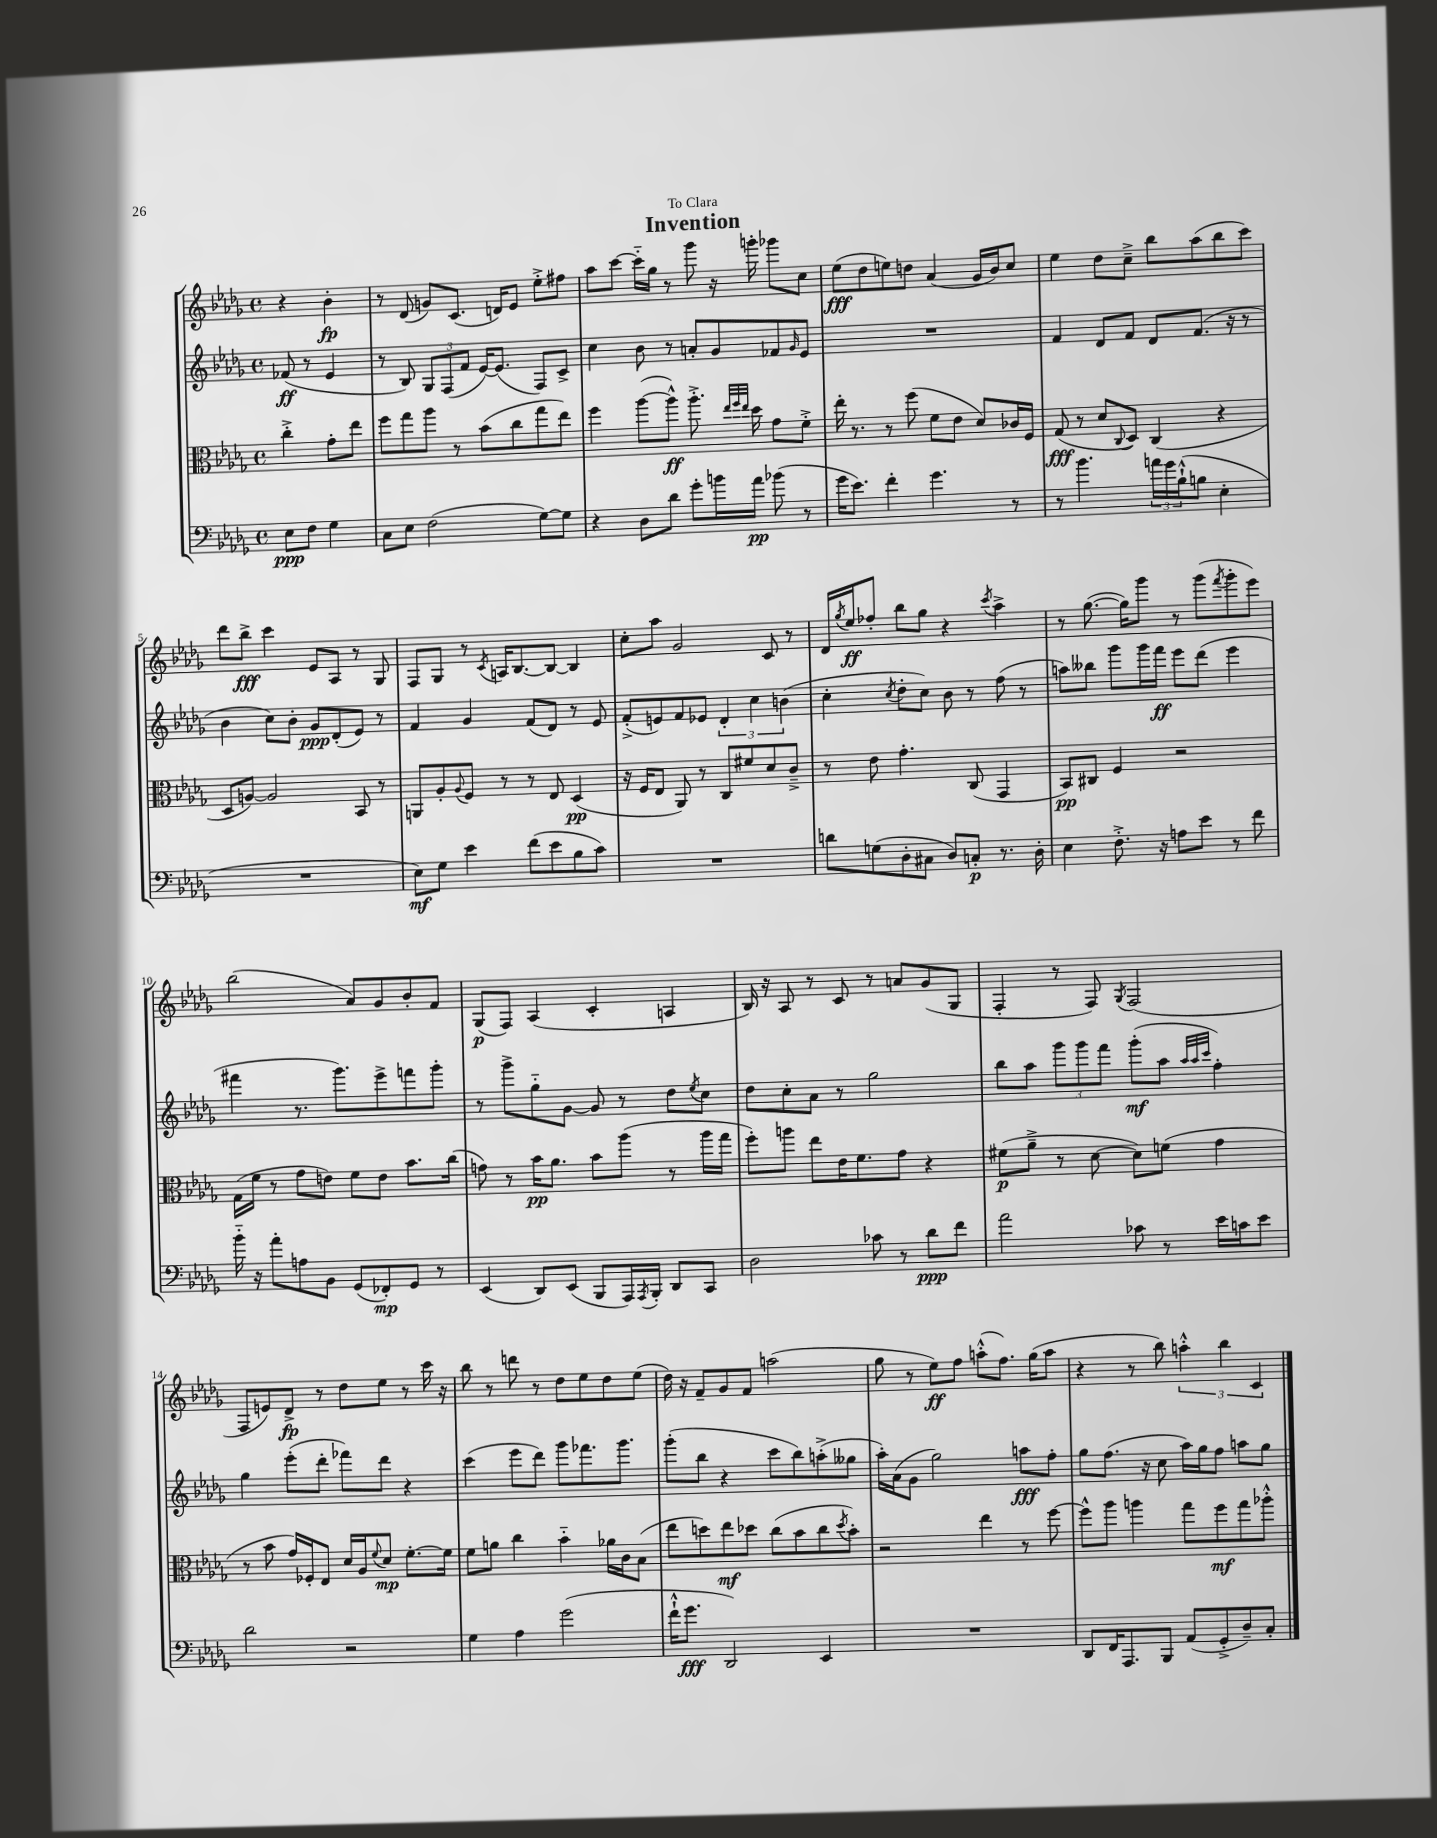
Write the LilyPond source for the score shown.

\header { title = "Invention" dedication = "To Clara" }
<<
\new StaffGroup <<
\new Staff = "s0" {
    \clef treble \key des \major \defaultTimeSignature \time 4/4 \partial 2
    r4 bes'4-.\fp |
    r8 des'8( g'8) c'8.( d'16) ees'8 ees''8-.-> fis''8 |
    aes''8 c'''8~ c'''16-_ ges''16 r8 ges'''8 r16 g'''16-. ges'''8 c''8 |
    ees''8\fff( des''8 e''8) d''8 aes'4( ges'16 bes'16) c''8 |
    ees''4 des''8 c''8---> bes''8 aes''8( bes''8 c'''8) |
    des'''8 bes''8->\fff c'''4 ees'8 aes8 r8 ges8 |
    f8 ges8 r8 \acciaccatura { c'8 } a16 bes8.~ bes8~ bes4 |
    c''8-. aes''8 ges'2 c'8 r8 |
    des'16 \acciaccatura { ges''8 } ees''16\ff fes''8-. bes''8 ges''8 r4 \acciaccatura { c'''8 } aes''4-> |
    r8 ges''8.~( ges''16) ges'''8 r8 ges'''8( \acciaccatura { f'''8 } ges'''8-. ees'''8) |
    bes''2( aes'8) ges'8 bes'8-. f'8 |
    ges8\p( f8) aes4( c'4-. a4 |
    bes16) r16 aes8 r8 c'8 r8 a'8 ges'8( ges8 |
    f4-. r8 f8) \acciaccatura { ges8 } f2( |
    f8 e'8) des'8->\fp r8 des''8 ees''8 r8 c'''16 r16 |
    bes''8 r8 d'''8 r8 des''8 ees''8 des''8 ees''8( |
    des''16) r16 f'8-- ges'8 f'8 a''2( |
    ges''8 r8 ees''8\ff) f''8 a''8-.-^( f''8.) ges''16( a''8 |
    r4 r8 bes''8) \tuplet 3/2 { a''4-.-^ bes''4 c'4 } \bar "|." |
}
\new Staff = "s1" {
    \clef treble \key des \major \defaultTimeSignature \time 4/4 \partial 2
    fes'8\ff( r8 ees'4 |
    r8 bes8) \tuplet 3/2 { ges8 f8( f'8 } ees'16~) ees'8.( f8) c'8-> |
    c''4 bes'8 r8 a'8-. ges'8 fes'8 \grace { ges'16 } ees'8 |
    R1 |
    f'4 des'8 f'8 des'8 f'8.( r16 r8 |
    bes'4 c''8) bes'8-. ges'8\ppp des'8-.( ees'8) r8 |
    f'4 ges'4 f'8( des'8) r8 ees'8 |
    f'8-.->( e'8) f'8 ees'8 \tuplet 3/2 { des'4-. c''4 b'4( } |
    c''4-. \acciaccatura { c''8 } des''8-. c''8) bes'8 r8 f''8( r8 |
    a''8) beses''8 ges'''8 ges'''16 f'''16\ff ees'''8 des'''8( ees'''4 |
    fis'''4 r8. ges'''8.) ees'''8-> f'''8 ges'''8-. |
    r8 ges'''8-> ges''8-_ ges'8~ ges'8 r8 des''8 \acciaccatura { ees''8 } c''8 |
    des''8 c''8-. aes'8 r8 ges''2 |
    bes''8 aes''8 \tuplet 3/2 { ges'''8 ges'''8 f'''8 } ges'''8-.\mf( aes''8 \grace { aes''32 aes''32 c'''32 } f''4-.) |
    ges''4 ees'''8-.( des'''8-. fes'''8) des'''8 r4 |
    c'''4( ees'''8 des'''8) ges'''8 fes'''8. ges'''8. |
    ges'''8-.( bes''8 r4 c'''8 bes''8) a''8-.->( geses''8 |
    aes''16-.) aes'16( ges'8 ges''2) a''8\fff f''8-. |
    ges''8 f''8.( r16 c''8 aes''16) ges''16 f''8 a''8 ges''8 \bar "|." |
}
\new Staff = "s2" {
    \clef alto \key des \major \defaultTimeSignature \time 4/4 \partial 2
    c''4-.-> ges'8-. ees''8 |
    f''8 ges''8 aes''8 r8 bes'8( c''8 ges''8 ees''8) |
    f''4 aes''8~( aes''8-^\ff) aes''8.-.-> \grace { ees''32 f''32 ees''32 } des''16 ges'8 f'8-.-> |
    ees''16-. r8. r8 f''8( f'8 ees'8 des'8) ces'16 f16 |
    ges8\fff( r8 des'8 \appoggiatura { c8 } des8) c4( r4 |
    des8 a8~) a2 bes,8 r8 |
    a,8 aes8-. \appoggiatura { aes8 } f8 r8 r8 ees8 des4\pp( |
    r16 f16 ees8 aes,8) r8 c8 fis'8 des'8 c'8---> |
    r8 ees'8 ges'4.-. c8( ges,4 |
    bes,8\pp) cis8 f4 r2 |
    ges16( f'16 r8 ges'8 e'8) f'8 e'8 bes'8. c''16( |
    g'8) r8 bes'16\pp aes'8. bes'8 aes''8( r8 aes''16 ges''16 |
    f''8-.) a''8 ees''8 ees'16 f'8. ges'8 r4 |
    fis'8\p( aes'8---> r8 des'8~ des'8) f'8( ges'4 |
    r8 bes'8 ges'16) fes16-. ees8 des'16 aes16 \appoggiatura { f'8 } des'8\mp f'8.~-. f'16 |
    f'8 a'8 c''4 bes'4-_ aes'16 c'16 bes8( |
    ees''8 d''8) ees''8\mf des''8 c''8( bes'8 c''8 \acciaccatura { des''8 } bes'8-.) |
    r2 ees''4 r8 f''8~ |
    f''8-^ aes''8 a''4 ges''8 f''8\mf ges''8 aes''8-.-^ \bar "|." |
}
\new Staff = "s3" {
    \clef bass \key des \major \defaultTimeSignature \time 4/4 \partial 2
    ees8\ppp f8 ges4 |
    c8 ees8 f2( ges8~) ges8 |
    r4 des8 des'8 ges'8-. b'16 aes'16\pp bes'8( r8 |
    ges'16 ees'8.) f'4-. ges'4. r8 |
    r8 bes'4. \tuplet 3/2 { a'16 ges'16 bes16-!-^( } b8 ees4-. |
    R1 |
    ees8\mf) ges8 ees'4 f'8( ees'8 bes8 c'8) |
    R1 |
    d'8 g8( des8-. cis8 des8) c8-.\p r8. des16-. |
    ees4 f8.-.-> r16 a8 ees'8 r8 f'8 |
    bes'16-_ r16 aes'8-. a8 bes,8 ges,8( fes,8-.\mp) ges,8 r8 |
    ees,4( des,8) ees,8( bes,,8 aes,,16) \acciaccatura { aes,,8 } bes,,16-. des,8 c,8 |
    des2 ces'8 r8 des'8\ppp f'8 |
    aes'2 ces'8 r8 ees'16 c'16 ees'8 |
    des'2 r2 |
    ges4 aes4 ges'2( |
    f'16-!-^ ges'8.\fff des,2) ees,4 |
    R1 |
    des,8 f,16 aes,,8. bes,,8 aes,8( ges,8-.-> des8--) c8-. \bar "|." |
}
>>
>>
